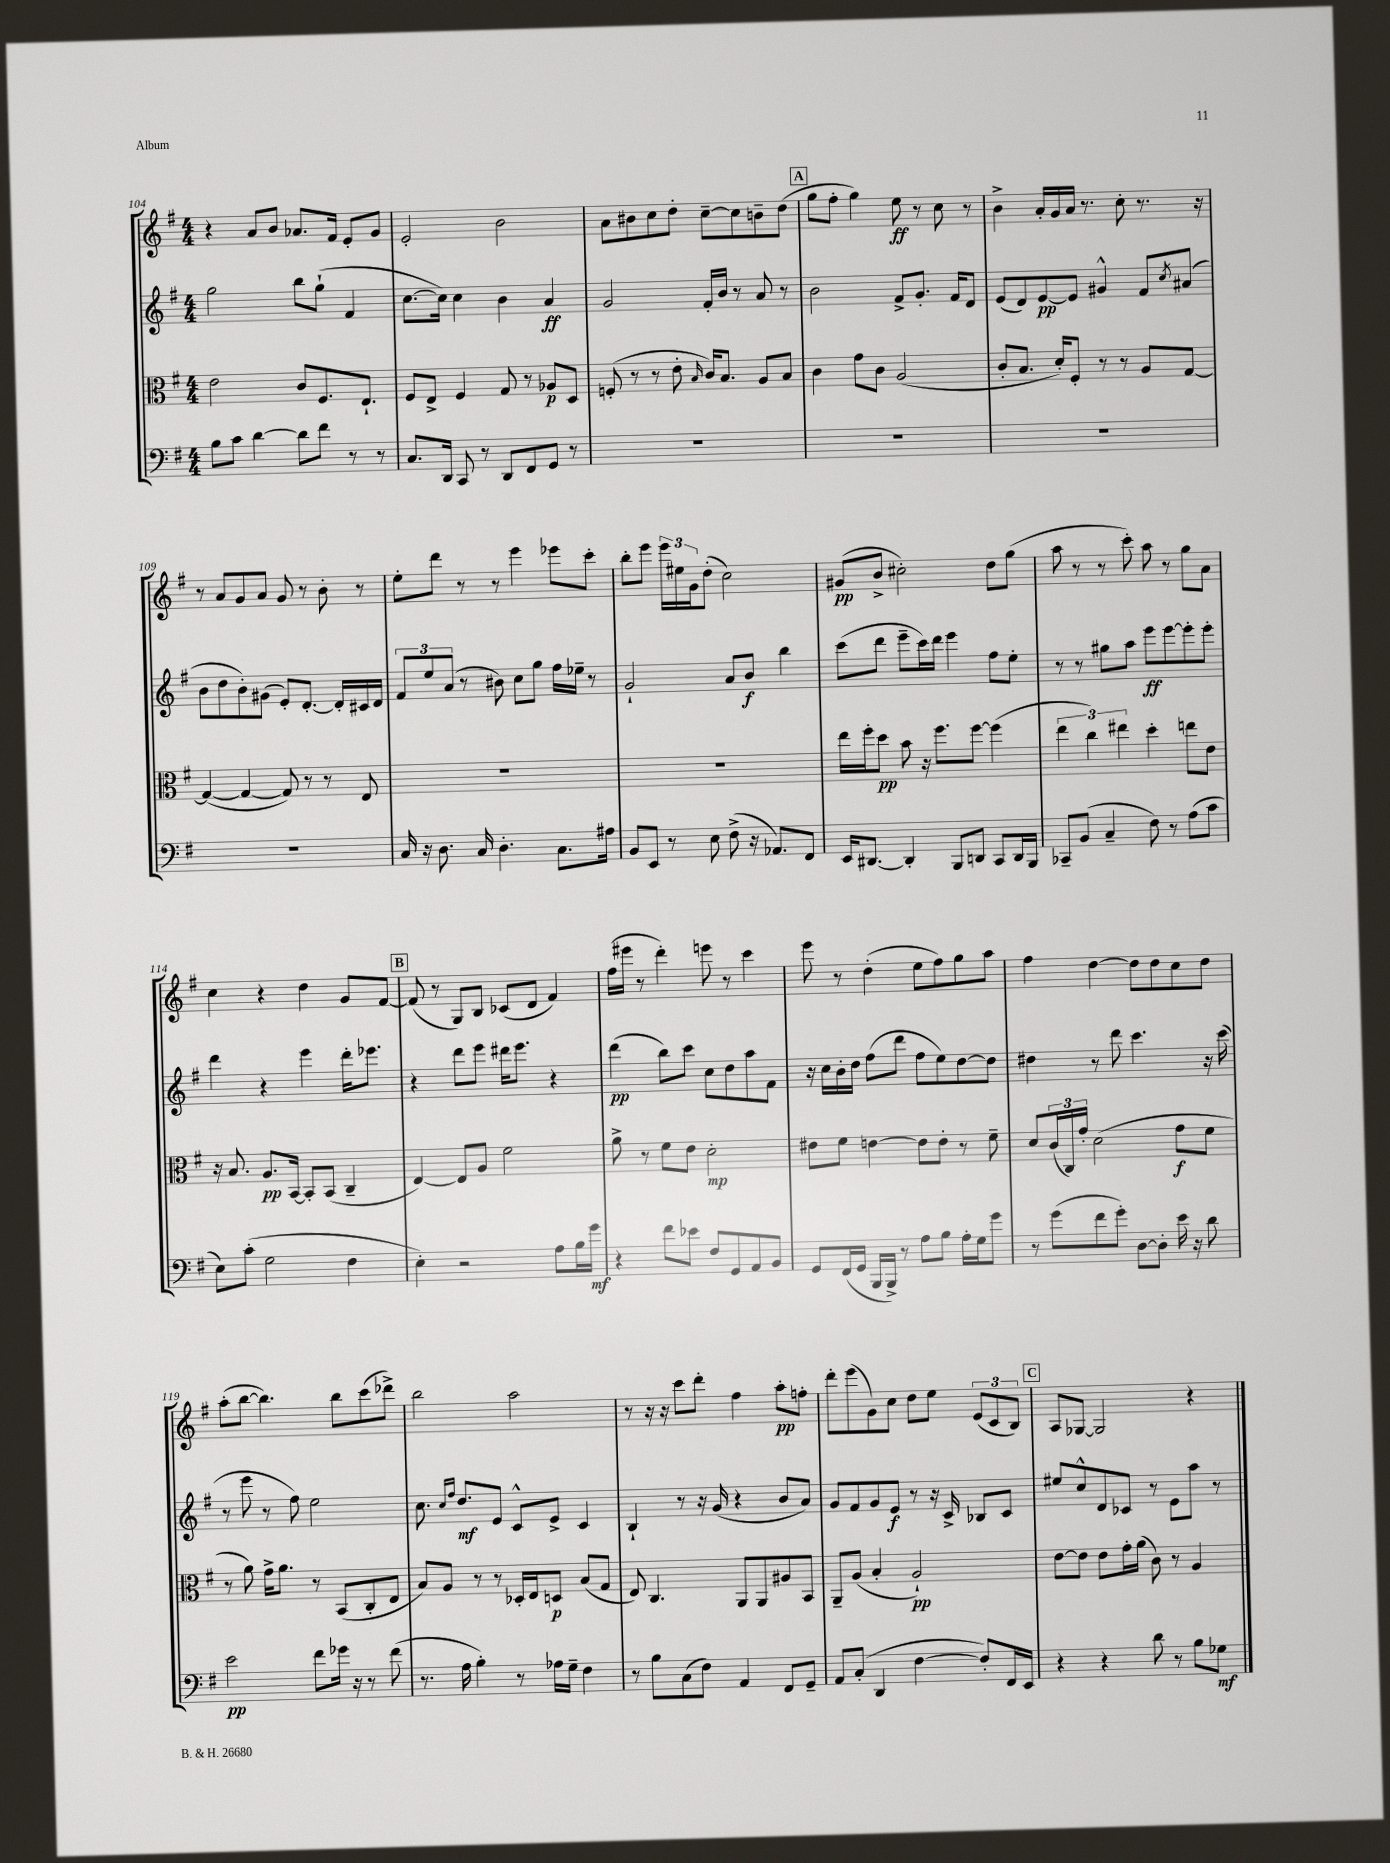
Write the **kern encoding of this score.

**kern	**kern	**kern	**kern
*staff4	*staff3	*staff2	*staff1
*clefF4	*clefC3	*clefG2	*clefG2
*k[f#]	*k[f#]	*k[f#]	*k[f#]
*M4/4	*M4/4	*M4/4	*M4/4
8B\L	2e\	2gg\	4r
8c\J	.	.	.
[4d\	.	.	8a/L
.	.	.	8b/J
8d\]L	8c/L	8bb\L	8.a-/L
8f#\J	8.F#/	(8gg`\J	.
.	.	.	16f#/Jk
8r	.	4f#/	8e'/L
.	8.E`/J	.	.
8r	.	.	8g/J
=	=	=	=
8.C/L	8F#/L	[8.cc\L	2e'/
.	8E^/J	.	.
16DD/Jk	.	16cc\]Jk)	.
8CC/	4F#/	4cc\	.
8r	.	.	.
8DD/L	8G/	4b\	2b\
8FF#/	8r	.	.
8GG/J	8A-/L	4a/	.
8r	8D/J	.	.
=	=	=	=
1r	(8F'/	2g/	8a\L
.	8r	.	8b#\
.	8r	.	8cc\
.	8e'\	.	8dd'\J
.	16qqB/	.	.
.	16c/LK)	16f#'/LL	[8cc~\L
.	8.B/J	16b/JJ	.
.	.	8r	8cc\]
.	8A/L	8a/	8b~\
.	8B/J	8r	(8dd\J
=	=	=	=
1r	4c\	2b\	8gg\L
.	.	.	8ff#'\J
.	8g\L	.	4gg\)
.	8c\J	.	.
.	(2A/	8f#^/L	8ee\
.	.	8.g'/J	8r
.	.	.	8cc\
.	.	16f#/LK	.
.	.	8d/J	8r
=	=	=	=
1r	8c'/L	(8e/L	4b^\
.	8.B/J	8d/)	.
.	.	[8e/	16a'/LL
.	16d'/LK)	.	16g/
.	8F#'/J	8e/]J	16a/JJ
.	.	.	8.r
.	8r	4g#^^/	.
.	8r	.	8cc'\
.	8A/L	8f#/L	8.r
.	.	8qcc/	.
.	[8G/J	(8a#/J	.
.	.	.	16r
=	=	=	=
1r	(4G/_	8b\L	8r
.	.	8dd\	8a/L
.	4G/_	8b'\)	8g/
.	.	(8g#\J	8a/J
.	8G/])	8e'/L)	8g/
.	8r	[8.d'/J	8r
.	8r	.	8b'\
.	.	16d'/]LL	.
.	8E/	16c#/	8r
.	.	16d/JJ	.
=	=	=	=
16C/	1r	12f#/L	8ee'\L
16r	.	.	.
.	.	12ee/	.
8.D\	.	.	8ddd\J
.	.	(12a/J	.
.	.	8r	8r
16C/	.	.	.
4.D'\	.	8b#\)	8r
.	.	8cc\L	4eee\
.	.	8gg\J	.
8.C\L	.	16ff#\LL	8eee-\L
.	.	16ee-~\JJ	.
.	.	8r	8ccc'\J
16A#\Jk	.	.	.
=	=	=	=
8BB/L	1r	2g`/	8bb'\L
8EE/J	.	.	8eee\J
8r	.	.	24eee\LL
.	.	.	24ee#\
.	.	.	24g\J
8E\	.	.	(8dd'\J
(8F#^\	.	8a/L	2cc\)
16r	.	8b/J	.
8.AA-/L)	.	.	.
.	.	4bb\	.
8FF#/J	.	.	.
=	=	=	=
16EE/LK	16ee\LL	(8ccc\L	(8g#/L
[8.DD#/J	16ff#'\J	.	.
.	8dd\J	8ddd\J	8b^/J
4DD#'/]	8b\	8eee~\L	2cc#'\)
.	16r	16ccc\L)	.
.	8.ff#\L	16ddd\JJ	.
8BBB/L	.	4eee\	.
8DD/J	[8ff#\J	.	.
8CC/L	(4ff#\]	8ff#\L	8dd\L
16DD/L	.	8ee'\J	(8gg\J
16BBB/JJ	.	.	.
=	=	=	=
8CC-~/L	6ee\	8r	8aa\
(8BB/J	.	8r	8r
.	6cc\)	.	.
4C~/	.	8gg#\L	8r
.	6ee#\	.	.
.	.	8aa\J	8ccc'\)
8F#\)	4dd'\	8eee\L	8aa\
8r	.	[8eee\	8r
(8A\L	8ee\L	8eee'\]	8gg\L
8c\J	8e\J	8eee'\J	8a\J
=	=	=	=
8E\L)	16r	4ddd\	4cc\
.	8.B/	.	.
(8c'\J	.	.	.
2G\	8.A/L	4r	4r
.	[16BB/Jk	.	.
.	8BB'/]L	4eee\	4dd\
.	(8BB/J	.	.
4F#\	4C~/	16ddd'\LK	8g/L
.	.	8.eee-\J	.
.	.	.	[8f#/J
=	=	=	=
4E'\)	[4E/)	4r	(8f#/]
.	.	.	8r
2r	8E/]L	8ddd\L	8G/L)
.	8A/J	8eee\J	8B/J
.	2f#\	16ddd#\LK	(8c-/L
.	.	8.eee\J	.
.	.	.	8d/J
8A\L	.	4r	4f#/)
16B\L	.	.	.
16g\JJ	.	.	.
=	=	=	=
4r	8a^\	(4ddd\	(16ff#\LL
.	.	.	16eee#\JJ
.	8r	.	8r
8f#\L	8f#\L	8bb\L)	4ddd'\)
8e-\J	8e\J	8ccc\J	.
8F#/L	2d'\	8cc\L	8eee\
8GG/	.	8dd\	8r
8AA/	.	8aa\	4ccc\
8BB/J	.	8f#\J	.
=	=	=	=
8GG/L	8e#\L	16r	8eee\
.	.	16cc\LL	.
(16FF#/L	8f#\J	16b'\	8r
16GG/JJ	.	16dd\JJ	.
16BBB/LL	[4e\	(8ff#\L	(4dd'\
16BBB^/JJ)	.	.	.
8r	.	8ddd\J	.
8A\L	8e\]L	8ff#\L	8ee\L
8B\J	8e'\J	8ee\)	8ff#\)
16A'\LL	8r	[8dd\	8gg\
16G\J	.	.	.
8g\J	8f#~\	8dd\]J	8aa\J
=	=	=	=
8r	8d/L	4dd#\	4ff#\
(8g\L	(24c/L	.	.
.	24C/)	.	.
.	24g'/JJ	.	.
8f#\	(2d\	8r	[4dd\
8g'\J)	.	8ddd\	.
[8D\L	.	4.ccc\	8dd\]L
8D'\]J	.	.	8dd\
16e\	8g\L	.	8cc\
16r	.	.	.
8d\	8f#\J	16r	8dd\J
.	.	(16ccc\	.
=	=	=	=
2e\	8r	8r	(8aa'\L
.	8a\)	8eee\	[8bb\J
.	16g^\LK	8r	4.bb\])
.	8.a\J	.	.
.	.	8ff#\)	.
8f#\L	8r	2ee\	.
16g-\Jk	(8BB/L	.	8bb\L
16r	.	.	.
8r	8C'/	.	(8ccc\
(8f#\	8E/J	.	8ddd-^\J)
=	=	=	=
8.r	8B/L)	8.cc\	2bb\
.	8A/J	.	.
.	.	16qqcc/LL	.
.	.	16qqff#/JJ	.
16A\	.	8.dd/L	.
4B'\)	8r	.	.
.	8r	8e/J	.
8r	16D-'/LL	8c^^/L	2aa\
.	16E/J	.	.
16A-\LL	8D/J	8e^/J	.
16G~\JJ	.	.	.
4F#\	(8B/L	4c/	.
.	8G/J	.	.
=	=	=	=
8r	8E/)	4B`/	8r
8B\L	4.C/	.	16r
.	.	.	16r
(8C\	.	8r	8ccc\L
8F#\J)	.	16r	8ddd'\J
.	.	(16g/	.
4AA/	8AA/L	4r	4ff#\
.	8AA/	.	.
8FF#/L	8A#/	8b/L	8aa'\L
8GG~/J	8BB/J	8a/J)	8ff'\J
=	=	=	=
8AA/L	8AA~/L	8g/L	8ddd'\L
(8C'/J	(8A/J	8f#/	(8eee\
4DD/	4B'/	8g/	8g\)
.	.	8e/J	8cc\J
[4F#\	2A`/)	8r	8dd\L
.	.	16r	8ee\J
.	.	16c^/	.
8F#'/]L)	.	8B-/L	(12e/L
.	.	.	12c/
16FF#/L	.	8c/J	.
.	.	.	12B/J)
16EE/JJ	.	.	.
=	=	=	=
4r	[8e\L	8ee#/L	8A/L
.	8e\]J	8cc^^/	[8G-/J
4r	8e\L	8d/	2G-/]
.	16g'\L	8c-/J	.
.	(16a\JJ	.	.
8d\	8c\)	8r	.
8r	8r	8e\L	.
8B\L	4A/	8aa\J	4r
8G-\J	.	8r	.
==	==	==	==
*-	*-	*-	*-
